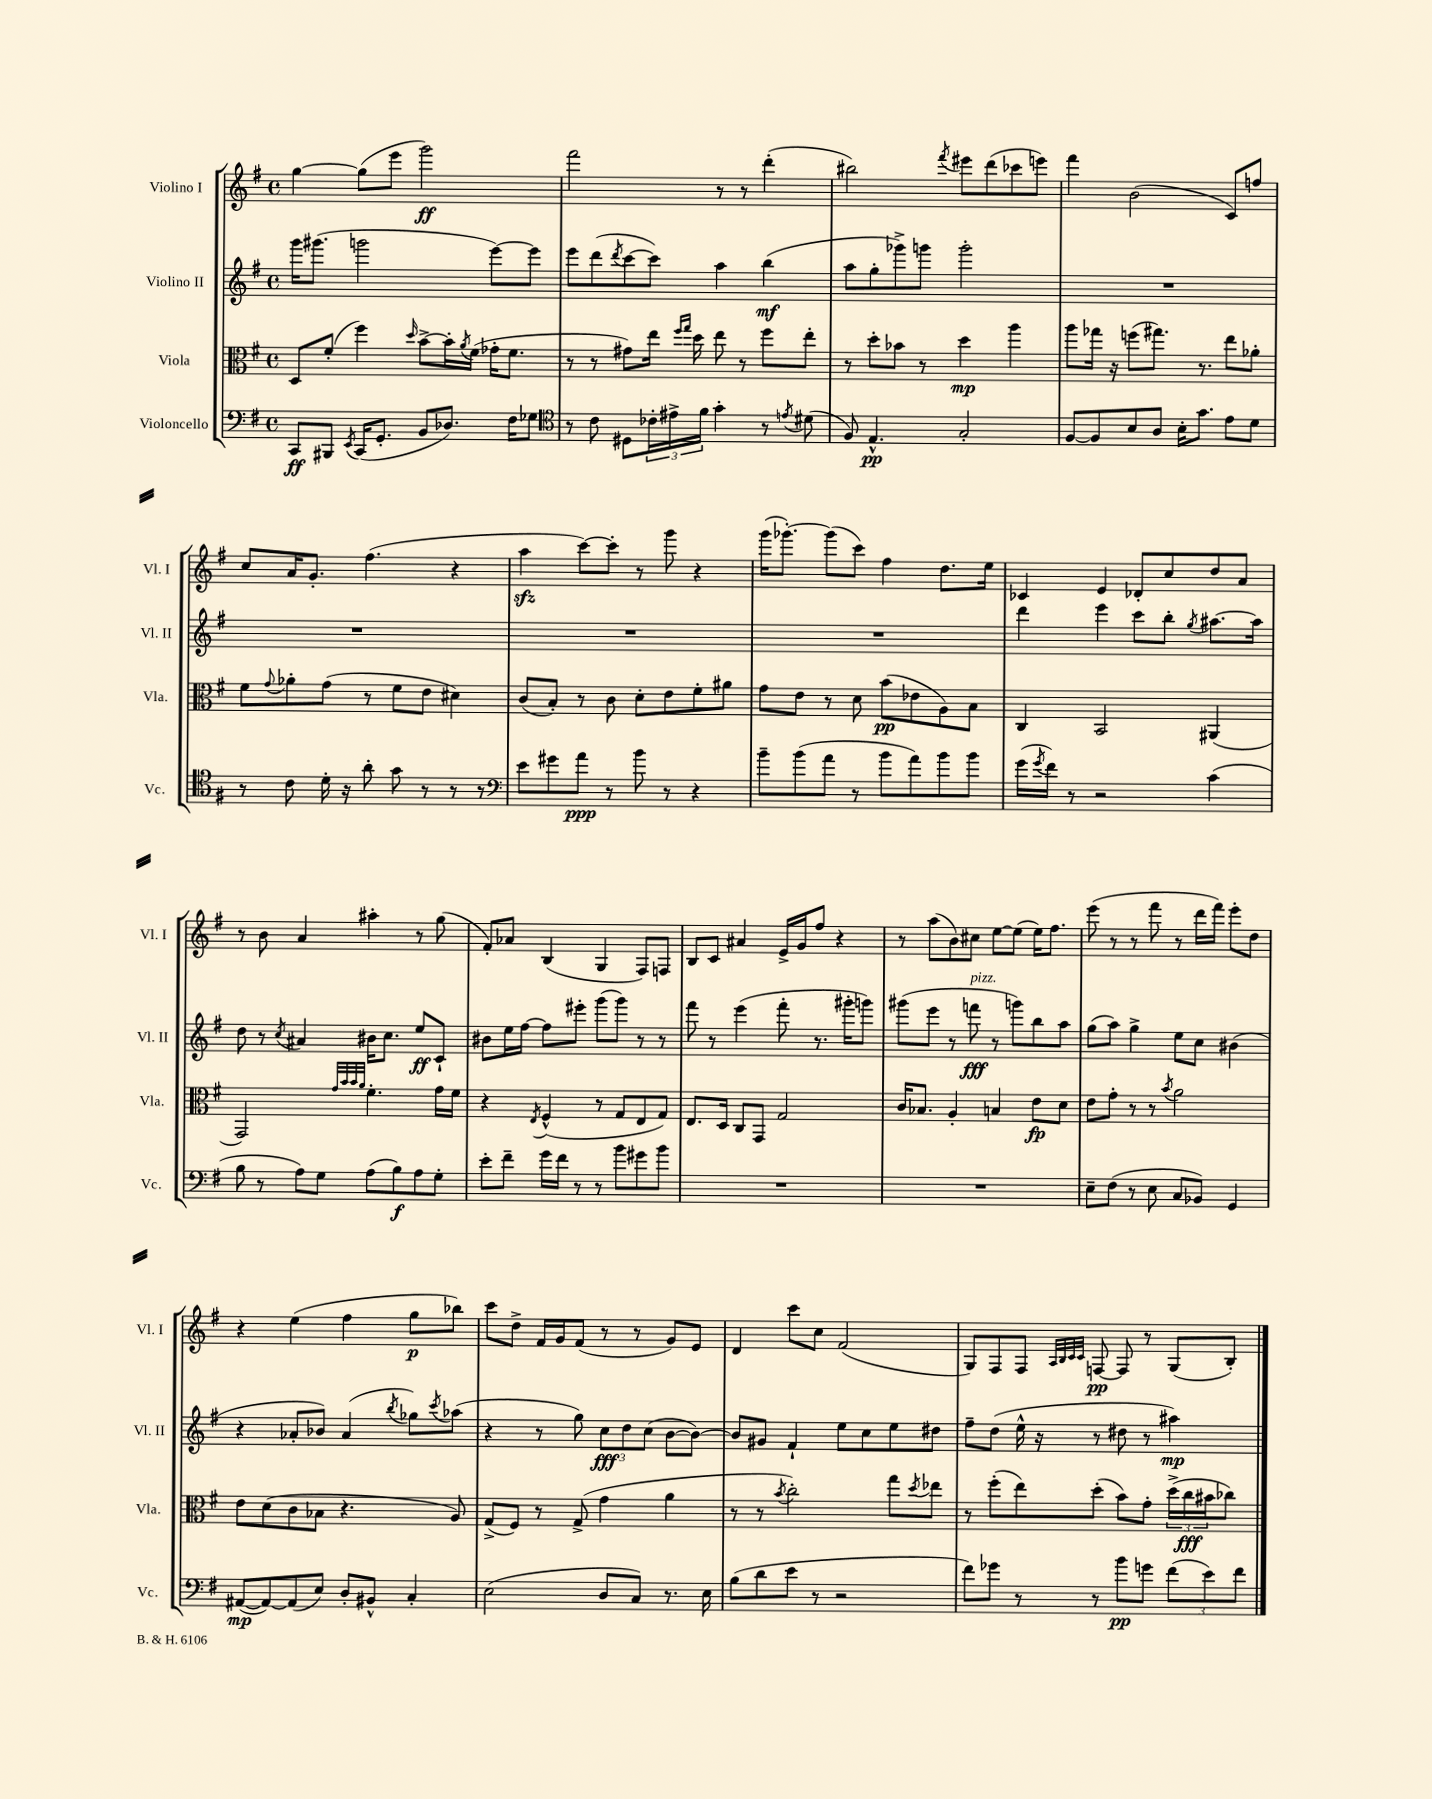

**kern	**kern	**kern	**kern
*staff4	*staff3	*staff2	*staff1
*clefF4	*clefC3	*clefG2	*clefG2
*k[f#]	*k[f#]	*k[f#]	*k[f#]
*M4/4	*M4/4	*M4/4	*M4/4
*met(c)	*met(c)	*met(c)	*met(c)
8CC	8D	16ggg	[4gg
.	.	(8.ggg#	.
8BBB#	(8f#'	.	.
8qEE	.	.	.
(16CC	4ff#)	2ggg	(8gg]
8.GG'	.	.	.
.	.	.	8eee
.	16qqdd	.	.
8BB	[8b^	.	2ggg)
8.D-)	16b']	.	.
.	8qa	.	.
.	(16f#	.	.
.	16g-'	[8eee)	.
16F#	8.f#	.	.
8G-	.	8eee]	.
=	=	=	=
*clefC4	*	*	*
8r	8r	8eee	2fff#
8c	8r	(8ddd	.
.	.	8qddd	.
8D#	8g#)	[8ccc	.
24c-'	16ee	8ccc])	.
24e#^	.	.	.
.	16qqff#	.	.
.	16qqgg	.	.
.	16dd	.	.
24f#	.	.	.
4g'	8ee	4aa	8r
.	8r	.	8r
8r	8ff#	(4bb	(4ddd'
8qe	.	.	.
(8d#	8ee'	.	.
=	=	=	=
8F#)	8r	8aa	2bb#)
4.E^^	8dd'	8gg'	.
.	8b-	8ggg-^)	.
.	8r	8ggg	.
.	.	.	8qfff#
2G'	4dd	2ggg'	8eee#
.	.	.	(8ddd
.	4aa	.	8ccc-
.	.	.	8eee)
=	=	=	=
[8F#	8aa	1r	4fff#
8F#]	16gg-	.	.
.	16r	.	.
8B	(8ff	.	(2b
8A	8.gg#)	.	.
16B'	.	.	.
8.g	8.r	.	.
8e	8ee	.	8c)
8d	8a-'	.	8ff
=	=	=	=
8r	8f#	1r	8cc
.	8qqg	.	.
8c	8a-'	.	16a
.	.	.	8.g'
16d'	(8g	.	.
16r	.	.	.
8a'	8r	.	(4.ff#
8g	8f#	.	.
8r	8e	.	.
8r	4d#)	.	4r
8r	.	.	.
=	=	=	=
*clefF4	*	*	*
8e	(8c	1r	4aa
8g#	8B')	.	.
8a	8r	.	[8ccc)
8r	8c	.	8ccc']
8b	8d'	.	8r
8r	8e	.	8ggg
4r	8f#'	.	4r
.	8a#	.	.
=	=	=	=
8b~	8g	1r	(16ggg
.	.	.	[8.ggg-')
(8b	8e	.	.
8a	8r	.	(8ggg-]
8r	8d	.	8ccc)
8b	(8b	.	4ff#
8a)	8e-	.	.
8b	8A)	.	8.dd
8b	8B	.	.
.	.	.	16ee
=	=	=	=
(16g	4C	4ddd	4c-
8qg	.	.	.
16f#)	.	.	.
8r	.	.	.
2r	2BB	4eee	4e
.	.	8ccc	8d-'
.	.	8bb'	8cc
.	.	8qgg	.
(4c	(4AA#	[8.aa#	8dd
.	.	.	8a
.	.	16aa#]	.
=	=	=	=
8B	2GG)	8dd	8r
8r	.	8r	8b
.	.	8qcc	.
8A)	.	4a#	4a
8G	.	.	.
.	32qqg	.	.
.	32qqb	.	.
.	32qqb	.	.
.	32qqa	.	.
(8A	4.f#'	16b#	4aa#'
.	.	8.cc	.
8B)	.	.	.
8A	.	8ee	8r
8G'	16g	8c`	(8gg
.	16f#	.	.
=	=	=	=
8e'	4r	8b#	8f#')
8f#~	.	16ee	8a-
.	.	[16ff#	.
.	8qE	.	.
16g	(4F#^^	8ff#]	(4B
16f#	.	.	.
8r	.	8eee#'	.
8r	8r	(8ggg	4G
8b	8G	8ggg)	.
8g#	8E	8r	8F#)
8b	8G)	8r	8F
=	=	=	=
1r	8.E	8fff#	8B
.	.	8r	8c
.	16D	.	.
.	8C	(4eee	4a#
.	8GG	.	.
.	2G	8fff#'	16e^
.	.	.	16g
.	.	8.r	8ff#
.	.	.	4r
.	.	16ggg#'	.
.	.	8ggg)	.
=	=	=	=
1r	16c	(8ggg#	8r
.	8.B-	.	.
.	.	8eee	(8aa
.	4A'	8r	8b)
.	.	8fff	8cc#
.	4B	8r	[8ee
.	.	8ggg)	(8ee]
.	8e	8bb	16ee)
.	.	.	8.ff#
.	8d	8aa	.
=	=	=	=
8E~	8e	(8gg	(8eee
(8F#	8g'	8aa)	8r
8r	8r	4gg^	8r
8E	8r	.	8fff#
.	8qb	.	.
8C	2a	8ee	8r
8BB-)	.	8cc	16ddd
.	.	.	16fff#)
4GG	.	(4b#	8eee'
.	.	.	8dd
=	=	=	=
([8AA#	8e	4r	4r
8AA#_)	(8d	.	.
(8AA#]	8c	8a-'	(4ee
8E)	8B-	8b-)	.
8D'	4.r	(4a-	4ff#
8BB#^^	.	.	.
.	.	8qbb	.
4C'	.	8gg-)	8gg
.	.	8qccc	.
.	8A)	(8aa-	8bb-)
=	=	=	=
(2E	(8G^	4r	8ccc
.	8F#)	.	8dd^
.	8r	8r	16f#
.	.	.	16g
.	(8G^	8gg)	(8f#
8D	4g	12cc	8r
.	.	12dd	.
8C)	.	.	8r
.	.	(12cc	.
8.r	4a	[8b	8g)
.	.	8b_)	8e
16E	.	.	.
=	=	=	=
(8B	8r	8b]	4d
8d	8r	8g#	.
.	8qb	.	.
8e	2cc')	4f#`	8ccc
8r	.	.	8cc
2r	.	8ee	(2f#
.	.	8cc	.
.	8gg	8ee	.
.	8qdd	.	.
.	8ee-	8dd#	.
=	=	=	=
8f#)	8r	8ff#~	8G)
8g-	(8ff#'	(8dd	8F#
8r	8ee)	16ee^^	8F#
.	.	16r	.
.	.	.	32qqA
.	.	.	32qqB
.	.	.	32qqc
.	.	.	32qqc
8r	(8dd'	8r	[8F
8b	8b)	8dd#	8F]
8g	8g'	8r	8r
(12f#	(24dd^	4aa#)	(8G
.	24cc	.	.
12e)	24b#	.	.
.	8cc-)	.	8B')
12f#	.	.	.
==	==	==	==
*-	*-	*-	*-
